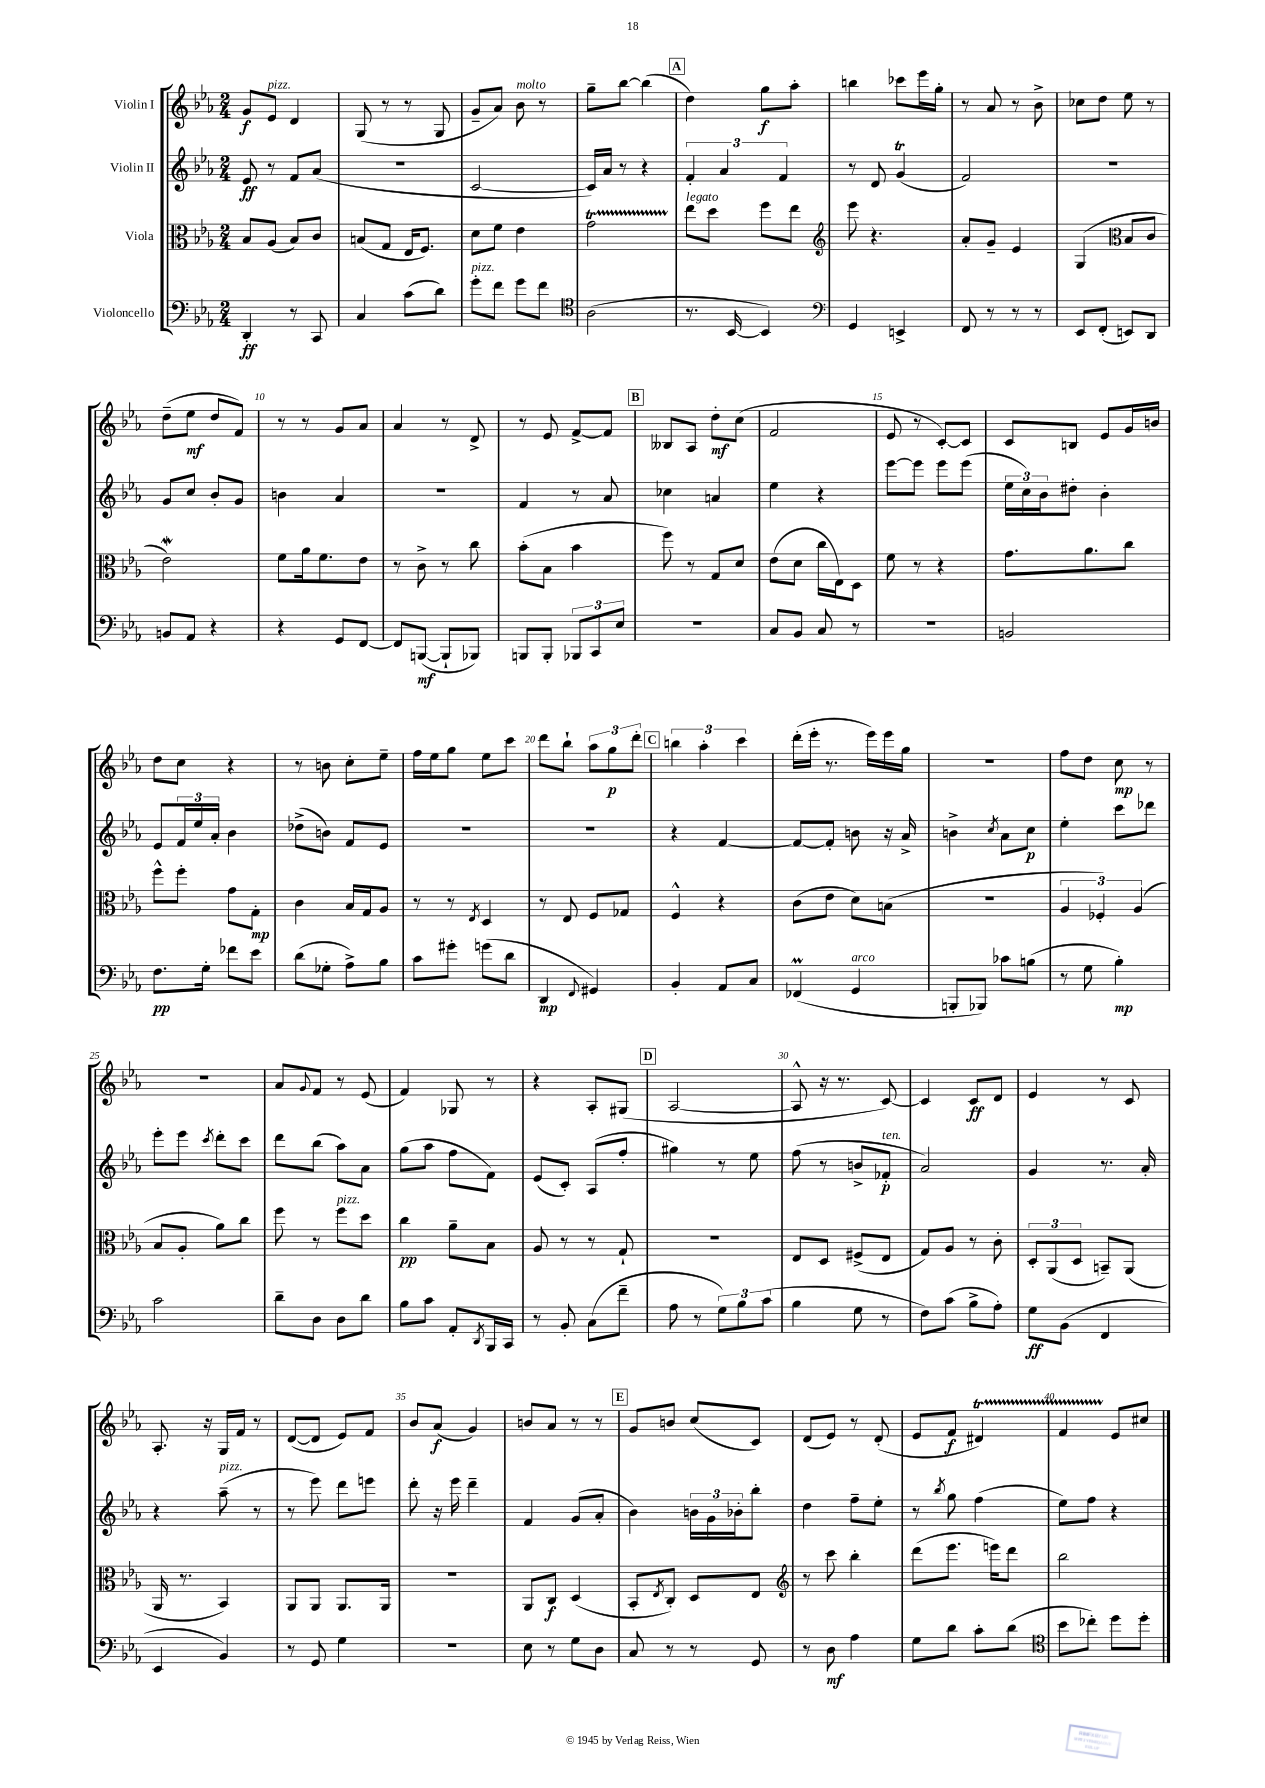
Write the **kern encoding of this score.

**kern	**kern	**kern	**kern
*staff4	*staff3	*staff2	*staff1
*clefF4	*clefC3	*clefG2	*clefG2
*k[b-e-a-]	*k[b-e-a-]	*k[b-e-a-]	*k[b-e-a-]
*M2/4	*M2/4	*M2/4	*M2/4
4DD'/	8B-/L	8e-/	8g/L
.	(8A-/J	8r	8e-/J
8r	8B-/L)	8f/L	4d/
8CC/	8c/J	(8a-/J	.
=	=	=	=
4C/	(8B/L	2r	(8G/
.	8G/J	.	8r
(8c\L	16E-/LK	.	8r
.	8.F/J)	.	.
8d\J)	.	.	8G/
=	=	=	=
8g'\L	8d\L	[2c/	8g~/L
8f\J	8f\J	.	8a-/J)
8g\L	4e-\	.	8b-\
8f\J	.	.	8r
=	=	=	=
*clefC4	*	*	*
(2A-\	2g\	16c/]LL)	8gg~\L
.	.	16a-/JJ	.
.	.	8r	[8bb-\J
.	.	4r	(4bb-\]
=	=	=	=
8.r	8ee-\L	6f'/	4dd\)
.	8dd\J	.	.
.	.	6a-/	.
[16BB-/	.	.	.
4BB-/])	8ff\L	.	8gg\L
.	.	6f/	.
.	8ee-\J	.	8aa-'\J
=	=	=	=
*clefF4	*clefG2	*	*
4GG/	8eee-\	8r	4bb\
.	4.r	8d/	.
4EE^/	.	(4g/	8ccc-\L
.	.	.	16eee-\L
.	.	.	16gg'\JJ
=	=	=	=
8FF/	8a-'/L	2f/)	8r
8r	8g~/J	.	8a-/
8r	4e-/	.	8r
8r	.	.	8b-^\
=	=	=	=
8EE-/L	(4G/	2r	8cc-\L
(8FF'/J	.	.	8dd\J
*	*clefC3	*	*
8EE/L)	8B-/L	.	8ee-\
8DD/J	8c/J	.	8r
=	=	=	=
8BB/L	2e-\)	8g/L	(8dd~\L
8AA-/J	.	8cc/J	8ee-\J
4r	.	8b-'/L	8dd/L
.	.	8g/J	8f/J)
=	=	=	=
4r	8f\L	4b\	8r
.	16a-\k	.	8r
.	8.f\	.	.
8GG/L	.	4a-/	8g/L
[8FF/J	8e-\J	.	8a-/J
=	=	=	=
8FF/]L	8r	2r	4a-/
([8BBB/J	8c^\	.	.
8BBB`/]L	8r	.	8r
8BBB-/J)	8cc\	.	8d^/
=	=	=	=
8BBB/L	(8b-'\L	4f/	8r
8BBB'/J	8B-\J	.	8e-/
12BBB-/L	4b-\	8r	[8f^/L
12CC/	.	.	.
.	.	8a-/	8f/]J
12E-/J	.	.	.
=	=	=	=
2r	8ff\)	4cc-\	8B--/L
.	8r	.	8A-/J
.	8G/L	4a/	8dd'\L
.	8d/J	.	(8cc\J
=	=	=	=
8C/L	(8e-\L	4ee-\	2f/
8BB-/J	8d\J	.	.
8C/	16cc\LL	4r	.
.	16E-\J)	.	.
8r	8D\J	.	.
=	=	=	=
2r	8f\	[8eee-\L	8e-/
.	8r	8eee-\]J	8r
.	4r	8eee-\L	[8c'/L)
.	.	(8eee-\J	8c/]J
=	=	=	=
2BB/	8.g\L	24ee-\LL	8c/L
.	.	24cc\)	.
.	.	24b-\J	.
.	.	8dd#'\J	8B/J
.	8.a-\	.	.
.	.	4b-'\	8e-/L
.	8cc\J	.	16g/L
.	.	.	16b/JJ
=	=	=	=
8.F\L	8ff^^\L	8e-/L	8dd\L
.	8ff'\J	24f/L	8cc\J
.	.	24ee-/	.
16G'\Jk	.	.	.
.	.	24a-'/JJ	.
8f-\L	8g\L	4b-\	4r
8e-\J	8G'\J	.	.
=	=	=	=
(8d\L	4c\	(8dd-^\L	8r
8G-'\J	.	8b\J)	8b\
8A-^\L)	16B-/LL	8f/L	8cc'\L
.	16G/J	.	.
8B-\J	8A-/J	8e-/J	8ee-~\J
=	=	=	=
8c\L	8r	2r	16ff\LL
.	.	.	16ee-\J
8g#'\J	8r	.	8gg\J
.	8qE-/	.	.
(8g\L	4D/	.	8ee-\L
8d\J	.	.	8ccc\J
=	=	=	=
4DD/	8r	2r	8ddd\L
.	8E-/	.	8bb-`\J
8qqFF/	.	.	.
4GG#/)	8F/L	.	12aa-\L
.	.	.	12gg\
.	8G-/J	.	.
.	.	.	12ddd'\J
=	=	=	=
4BB-'/	4F^^/	4r	6bb\
.	.	.	6aa-'\
8AA-/L	4r	[4f/	.
.	.	.	6ccc\
8C/J	.	.	.
=	=	=	=
(4FF-/	(8c\L	8f/_L	(16ddd'\LL
.	.	.	16eee-'\JJ
.	8e-\J	8f'/]J	8.r
4GG/	8d\L)	8b\	.
.	.	.	16eee-\LL)
.	(8B\J	16r	16eee-\
.	.	16a-^/	16gg\JJ
=	=	=	=
8BBB'/L	2r	4b^\	2r
8BBB-/J)	.	.	.
.	.	8qcc/	.
8c-\L	.	8a-\L	.
(8B\J	.	8cc\J	.
=	=	=	=
8r	6A-/	4ee-'\	8ff\L
8G\	.	.	8dd\J
.	6F-'/)	.	.
4B-'\)	.	8ccc\L	8cc\
.	(6A-/	.	.
.	.	8ddd-\J	8r
=	=	=	=
2c\	8B-/L	8eee-'\L	2r
.	8A-'/J	8eee-\J	.
.	.	8qccc/	.
.	8a-\L)	8ddd'\L	.
.	8cc\J	8ccc\J	.
=	=	=	=
8d~\L	8ff\	8ddd\L	8a-/L
.	.	.	8qqg/
8D\J	8r	(8bb-\J	8f/J
8D\L	8ff\L	8aa-\L)	8r
8d\J	8dd\J	8a-\J	(8e-/
=	=	=	=
8B-\L	4cc\	(8gg\L	4f/)
8c\J	.	8aa-\J	.
8AA-'/L	8a-~\L	8ff\L	8G-/
8qDD/	.	.	.
16BBB-/L	8B-\J	8f\J)	8r
16CC/JJ	.	.	.
=	=	=	=
8r	8A-/	(8e-/L	4r
8BB-'/	8r	8c'/J)	.
(8C\L	8r	(8A-/L	8A-'/L
8f~\J	8G`/	8ff'/J	(8G#/J
=	=	=	=
8A-\	2r	4gg#\)	[2A-/
8r	.	.	.
12G\L)	.	8r	.
12B-\	.	.	.
.	.	8ee-\	.
(12c\J	.	.	.
=	=	=	=
4B-\	8E-/L	(8ff\	8A-^^/]
.	8D/J	8r	16r
.	.	.	8.r
8G\	(8F#^/L	8b^/L	.
8r	8E-/J	8f-'/J	[8c/)
=	=	=	=
8F\L)	8G/L)	2a-/)	4c/]
(8c\J	8A-/J	.	.
8B-^\L	8r	.	8c/L
8A-'\J)	8c'\	.	8d/J
=	=	=	=
8G\L	12D'/L	4g/	4e-/
.	(12AA-/	.	.
(8BB-\J	.	.	.
.	12D/J	.	.
4FF/	8BB~/L)	8.r	8r
.	(8AA-/J	.	8c/
.	.	16a-'/	.
=	=	=	=
4EE-/	16AA-/	4r	8.A-'/
.	8.r	.	.
.	.	.	16r
4BB-/)	4BB-/)	(8aa-~\	16G/LL
.	.	.	16f/JJ
.	.	8r	8r
=	=	=	=
8r	8AA-/L	8r	([8d/L
8GG/	8AA-/J	8eee-\)	8d/]J
4G\	8.AA-/L	8ddd\L	8e-/L)
.	.	8eee\J	8f/J
.	16AA-/Jk	.	.
=	=	=	=
2r	2r	8ddd'\	8b-/L
.	.	16r	(8a-/J
.	.	16eee-\	.
.	.	4ddd~\	4g/)
=	=	=	=
8E-\	8AA-/L	4f/	8b/L
8r	8C/J	.	8a-/J
8G\L	(4D/	(8g/L	8r
8D\J	.	8a-'/J	8r
=	=	=	=
8C/	8BB-'/L	4b-\)	8g/L
.	8qE-/	.	.
8r	8C'/J)	.	8b/J
8r	8D/L	24b\LL	(8cc/L
.	.	24g\	.
.	.	24b-'\J	.
8GG/	8E-/J	8bb-'\J	8c/J)
=	=	=	=
*	*clefG2	*	*
8r	8r	4dd\	(8d/L
8D\	8ccc\	.	8e-/J)
4A-\	4bb-'\	8ff~\L	8r
.	.	8ee-'\J	(8d'/
=	=	=	=
8G\L	(8ddd\L	8r	8e-/L
.	.	8qbb-/	.
8d\J	8.eee-\J	8gg\	8f/J
8c'\L	.	(4ff\	4d#/)
.	16eee\LK)	.	.
(8d\J	8ddd\J	.	.
=	=	=	=
*clefC4	*	*	*
8b-\L	2bb-\	8ee-\L)	4f/
8cc-'\J)	.	8ff\J	.
8dd\L	.	4r	8e-/L
8dd'\J	.	.	8cc#/J
==	==	==	==
*-	*-	*-	*-
